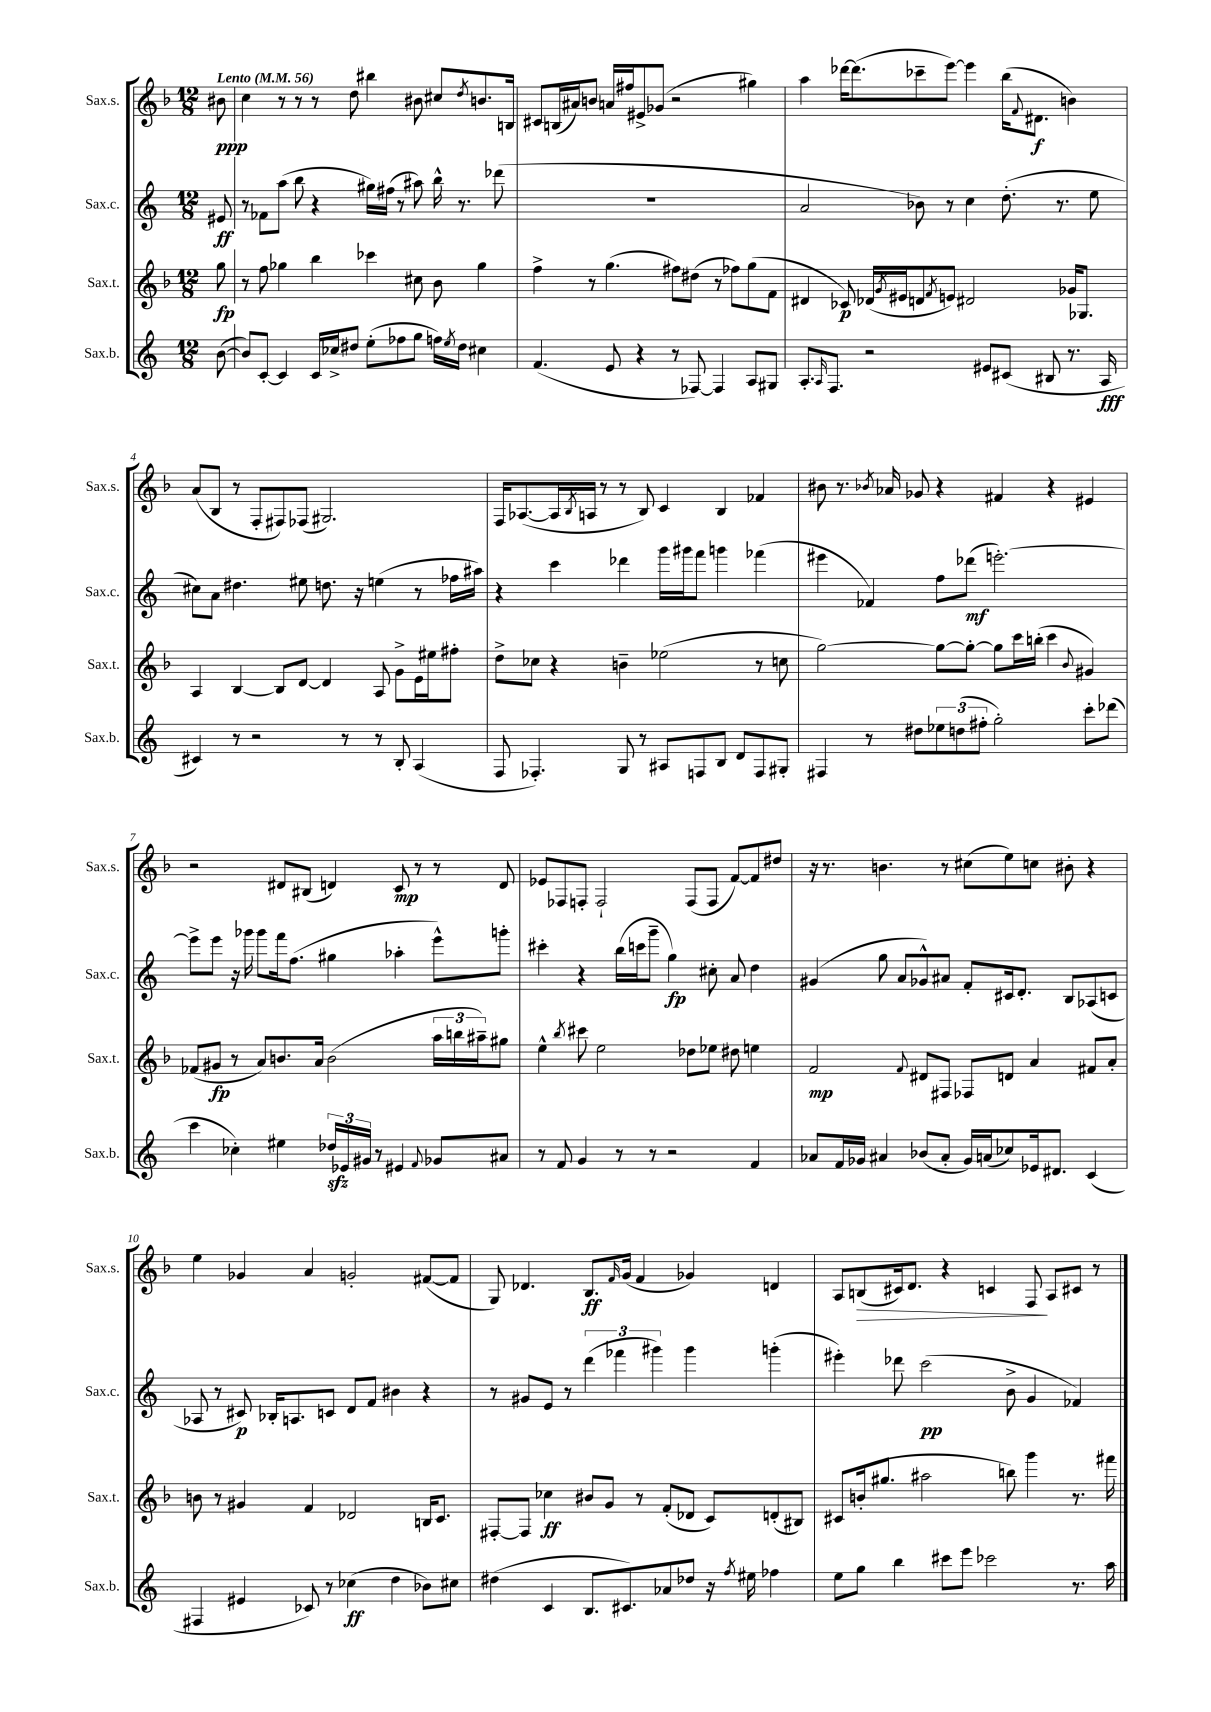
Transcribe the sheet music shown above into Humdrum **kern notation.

**kern	**dynam	**kern	**dynam	**kern	**dynam	**kern	**dynam
*part4	*part4	*part3	*part3	*part2	*part2	*part1	*part1
*staff4	*staff4	*staff3	*staff3	*staff2	*staff2	*staff1	*staff1
*I"Sax.b.	*	*I"Sax.t.	*	*I"Sax.c.	*	*I"Sax.s.	*
*I'Sax.b.	*	*I'Sax.t.	*	*I'Sax.c.	*	*I'Sax.s.	*
*clefG2	*	*clefG2	*	*clefG2	*	*clefG2	*
*k[]	*	*k[b-]	*	*k[]	*	*k[b-]	*
*M12/8	*	*M12/8	*	*M12/8	*	*M12/8	*
*MM56	*	*MM56	*	*MM56	*	*MM56	*
=	=	=	=	=	=	=	=
!	!	!	!	!	!	!LO:TX:a:B:t=Lento	!
([8b\	.	8gg\	fp	8e#X/	ff	8b#X\	ppp
=1	=1	=1	=1	=1	=1	=1	=1
8b/L])	.	8r	.	8r	.	4cc\	.
[8c'/J	.	8ff\	.	8f-X\L	.	.	.
4c/]	.	4gg-X\	.	(8aa\J	.	8r	.
.	.	.	.	8bb\	.	8r	.
16c/LL	.	4bb-\	.	4r	.	8r	.
16cc-X^/J	.	.	.	.	.	.	.
8dd#X/J	.	.	.	.	.	8dd\	.
(8ee'\L	.	4ccc-X\	.	16gg#X\LL)	.	4bb#X\	.
.	.	.	.	(16ff#X\JJ	.	.	.
8ff-X\	.	.	.	8r	.	.	.
8gg\J	.	8cc#X\	.	8aa#X\)	.	8b#X\	.
16ffn\LL)	.	8b-\	.	16bb^^\	.	8cc#X/L	.
8qee/	.	.	.	.	.	.	.
16dd#\JJ	.	.	.	8.r	.	.	.
.	.	.	.	.	.	8qdd/	.
4cc#X\	.	4gg-\	.	.	.	8.bn/	.
.	.	.	.	(8ddd-X\	.	.	.
.	.	.	.	.	.	16Bn/Jk	.
=2	=2	=2	=2	=2	=2	=2	=2
(4.f/	.	4ff^\	.	1.r	.	8c#X/L	.
.	.	.	.	.	.	(16Bn/L	.
.	.	.	.	.	.	16a#X/J)	.
.	.	8r	.	.	.	8bn/J	.
8e/	.	(4.gg\	.	.	.	16an/LL	.
.	.	.	.	.	.	16ff#X/J	.
4r	.	.	.	.	.	8e#X^/	.
.	.	.	.	.	.	(8g-X/J	.
8r	.	8ff#X\L)	.	.	.	2r	.
[8F-X/)	.	(8dd#X\J	.	.	.	.	.
4F-/]	.	8r	.	.	.	.	.
.	.	8ff-X\L)	.	.	.	.	.
8A/L	.	(8gg\	.	.	.	4gg#X\)	.
8G#X/J	.	8f\J	.	.	.	.	.
=3	=3	=3	=3	=3	=3	=3	=3
8.A'/L	.	4d#X/	.	2a/	.	4aa\	.
16qqA/	.	.	.	.	.	.	.
8.F/J	.	.	.	.	.	.	.
.	.	8c-X/)	p	.	.	[16ddd-X\KL	.
.	.	.	.	.	.	(8.ddd-\]	.
2r	.	(16d-X/LL	.	.	.	.	.
.	.	8qg/	.	.	.	.	.
.	.	16e#X/J	.	.	.	.	.
.	.	8dn/	.	8b-X\)	.	8ccc-X~\	.
.	.	8qf/	.	.	.	.	.
.	.	8en/J)	.	8r	.	[8eee\J)	.
.	.	2d#X/	.	4cc\	.	4eee\]	.
8e#X/L	.	.	.	.	.	.	.
(8c#X/J	.	.	.	(8.dd'\	.	(16bb-\KL	.
.	.	.	.	.	.	8qqf/	.
.	.	.	.	.	.	8.d#X\J	f
8B#X/	.	.	.	.	.	.	.
.	.	.	.	8.r	.	.	.
8.r	.	16g-X/KL	.	.	.	4bn\)	.
.	.	8.G-X/J	.	.	.	.	.
.	.	.	.	8ee\	.	.	.
16A/	fff	.	.	.	.	.	.
!!LO:LB:g=z
=4	=4	=4	=4	=4	=4	=4	=4
4c#X/)	.	4A/	.	8cc#X\L)	.	(8a/L	.
.	.	.	.	8a\J	.	8B-/J	.
8r	.	[4B-/	.	4.dd#X\	.	8r	.
2r	.	.	.	.	.	8F'/L	.
.	.	8B-/L]	.	.	.	8F#X/)	.
.	.	[8d/J	.	8ee#X\	.	(8F-X/J	.
.	.	4d/]	.	8.ddn\	.	2.G#X/)	.
8r	.	.	.	.	.	.	.
.	.	.	.	16r	.	.	.
8r	.	8A/	.	(4een\	.	.	.
8B'/	.	8g^\L	.	.	.	.	.
(4A/	.	16e\L	.	8r	.	.	.
.	.	16ee#X\J	.	.	.	.	.
.	.	8ff#X'\J	.	16ff-X\LL	.	.	.
.	.	.	.	16aa#X\JJ)	.	.	.
=5	=5	=5	=5	=5	=5	=5	=5
8F/	.	8dd^\L	.	4r	.	16F/KL	.
.	.	.	.	.	.	([8.A-X/	.
4.F-X'/)	.	8cc-X\J	.	.	.	.	.
.	.	4r	.	4ccc\	.	16A-/L]	.
.	.	.	.	.	.	8qB-/	.
.	.	.	.	.	.	16An/JJ	.
.	.	.	.	.	.	8r	.
8G/	.	4bn~\	.	4ddd-X\	.	8r	.
8r	.	.	.	.	.	8B-/)	.
8A#X/L	.	(2ee-X\	.	16ggg\LL	.	4c/	.
.	.	.	.	16ggg#X\J	.	.	.
8Fn/	.	.	.	8fff\J	.	.	.
8B/J	.	.	.	4gggn\	.	4B-/	.
8d/L	.	.	.	.	.	.	.
8F/	.	8r	.	(4fff-X\	.	4f-X/	.
8G#X'/J	.	8ccn\	.	.	.	.	.
=6	=6	=6	=6	=6	=6	=6	=6
4F#X/	.	[2gg\)	.	4eee#X\	.	8b#X\	.
.	.	.	.	.	.	8.r	.
8r	.	.	.	4f-X/)	.	.	.
.	.	.	.	.	.	8qb-X/	.
.	.	.	.	.	.	16a-X/	.
8dd#X\L	.	.	.	.	.	8g-X/	.
12ee-X\	.	8gg\L_	.	8ff\L	.	4r	.
(12ddn\	.	.	.	.	.	.	.
.	.	8gg'\J_	.	(8ddd-X\J	mf	.	.
12ff#X'\J	.	.	.	.	.	.	.
2gg'\)	.	8gg\L]	.	[2.eeen'\)	.	4f#X/	.
.	.	16ccc\L	.	.	.	.	.
.	.	(16bbn'\JJ	.	.	.	.	.
.	.	4ccc\	.	.	.	4r	.
.	.	8qqb-/	.	.	.	.	.
8ccc'\L	.	4g#X/)	.	.	.	4e#X/	.
(8ddd-X\J	.	.	.	.	.	.	.
!!LO:LB:g=z
=7	=7	=7	=7	=7	=7	=7	=7
4ccc\	.	(8f-X/L	.	8eee^\L]	.	2r	.
.	.	8g#X/J	fp	8eee\J	.	.	.
4cc-X'\)	.	8r	.	16r	.	.	.
.	.	.	.	16ggg-X\	.	.	.
.	.	8a/L)	.	8ggg-\L	.	.	.
4ee#X\	.	8.bn/	.	16fff\k	.	8d#X/L	.
.	.	.	.	(8.ff\J	.	.	.
.	.	.	.	.	.	(8B#X/J	.
.	.	16a/Jk	.	.	.	.	.
24dd-Xzz/LL	.	(2b\	.	4gg#X\	.	4dn/)	.
24e-X/	.	.	.	.	.	.	.
24g#X/JJ	.	.	.	.	.	.	.
8r	.	.	.	.	.	.	.
4e#X/	.	.	.	4aa-X'\	.	8c/	mp
.	.	.	.	.	.	8r	.
8qqf/	.	.	.	.	.	.	.
8g-X/L	.	24aa\LL	.	8eee^^\L)	.	8r	.
.	.	24bbn\	.	.	.	.	.
.	.	24aa#X~\J)	.	.	.	.	.
8a#X/J	.	8gg#X\J	.	8gggn'\J	.	8d/	.
=8	=8	=8	=8	=8	=8	=8	=8
8r	.	4ee^^\	.	4ccc#X'\	.	8e-X/L	.
8f/	.	.	.	.	.	8F-X/	.
.	.	8qbb-/	.	.	.	.	.
4g/	.	8ccc#X\	.	4r	.	8Fn'/J	.
.	.	2ee\	.	.	.	2F`/	.
8r	.	.	.	(16bb\LL	.	.	.
.	.	.	.	16cccn\J	.	.	.
8r	.	.	.	8ggg~\J	.	.	.
2r	.	.	.	4gg\)	fp	.	.
.	.	8dd-X\L	.	.	.	(8F/L	.
.	.	8ee-X\J	.	8cc#X'\	.	8F/J	.
.	.	8dd#X\	.	8a/	.	[8f/L)	.
4f/	.	4een\	.	4dd\	.	8f/]	.
.	.	.	.	.	.	8dd#X/J	.
=9	=9	=9	=9	=9	=9	=9	=9
8a-X/L	.	2f/	mp	(4g#X/	.	16r	.
.	.	.	.	.	.	8.r	.
16f/L	.	.	.	.	.	.	.
16g-X/JJ	.	.	.	.	.	.	.
4a#X/	.	.	.	8gg\	.	4.bn\	.
.	.	.	.	8a/L	.	.	.
.	.	8qqf/	.	.	.	.	.
(8b-X/L	.	8d#X/L	.	8g-X^^/)	.	.	.
8a#'/J	.	8F#X/J	.	8a#X/J	.	8r	.
16g-/LL)	.	8F-X/L	.	8f'/L	.	(8cc#X\L	.
(16an/J	.	.	.	.	.	.	.
8cc-X/)	.	8dn/J	.	16c#X/k	.	8ee\)	.
.	.	.	.	8.d'/J	.	.	.
16e-X/k	.	4a/	.	.	.	8ccn\J	.
8.d#X/J	.	.	.	.	.	.	.
.	.	.	.	8B/L	.	8b#X'\	.
(4c/	.	8f#X/L	.	(8A-X/	.	4r	.
.	.	8a'/J	.	8cn/J	.	.	.
!!LO:LB:g=z
=10	=10	=10	=10	=10	=10	=10	=10
4F#X/	.	8bn\	.	8A-X/	.	4ee\	.
.	.	8r	.	8r	.	.	.
4e#X/	.	4g#X/	.	8c#X/)	p	4g-X/	.
.	.	.	.	16B-X'/KL	.	.	.
.	.	.	.	8.An/	.	.	.
8c-X/)	.	4f/	.	.	.	4a/	.
8r	.	.	.	8cn/J	.	.	.
(4cc-X\	ff	2d-X/	.	8d/L	.	2gn'/	.
.	.	.	.	8f/J	.	.	.
4dd\	.	.	.	4b#X\	.	.	.
8b-X\L)	.	16Bn/KL	.	4r	.	([8f#X/L	.
.	.	8.c/J	.	.	.	.	.
8cc#X\J	.	.	.	.	.	8f#/J]	.
=11	=11	=11	=11	=11	=11	=11	=11
(4dd#X\	.	[8F#X'/L	.	8r	.	8G/)	.
.	.	8F#/J]	.	8g#X/L	.	4.d-X/	.
4c/	.	4cc-X\	ff	8e/J	.	.	.
.	.	.	.	8r	.	.	.
8.B/L	.	8b#X/L	.	(6ddd\	.	8.B-/L	ff
.	.	8g/J	.	.	.	.	.
.	.	.	.	6fff-X\	.	.	.
.	.	.	.	.	.	16qqf/	.
8.c#X/)	.	.	.	.	.	(16g/Jk	.
.	.	8r	.	.	.	4f/	.
.	.	.	.	6ggg#X\)	.	.	.
8a-X/	.	(8f'/L	.	.	.	.	.
8dd-X/J	.	8d-X/J	.	4ggg#\	.	4g-X/)	.
16r	.	8c/L)	.	.	.	.	.
8qff/	.	.	.	.	.	.	.
16ee#X\	.	.	.	.	.	.	.
4ff-X\	.	(8dn'/	.	(4gggn'\	.	4dn/	.
.	.	8B#X/J)	.	.	.	.	.
=12	=12	=12	=12	=12	=12	=12	=12
8ee\L	.	8c#X/L	.	4eee#X'\)	.	8A/L	.
!	!	!	!	!	!	!	!LO:HP:b
8gg\J	.	(16bn'/k	.	.	.	(8Bn/	>
.	.	8.gg#X/J	.	.	.	.	.
4bb\	.	.	.	8ddd-X\	.	16c#X/k)	.
.	.	.	.	.	.	8.d/J	.
.	.	2aa#X\	.	(2ccc\	pp	.	.
8ccc#X\L	.	.	.	.	.	4r	.
8eee\J	.	.	.	.	.	.	.
2ccc-X\	.	.	.	.	.	4cn/	.
.	.	8bbn\)	.	8b^\	.	.	.
.	.	4ggg\	.	4g/	.	8F/	.
.	.	.	.	.	.	8A/L	]
8.r	.	8.r	.	4f-X/)	.	8c#X/J	.
.	.	.	.	.	.	8r	.
16aa\	.	16fff#X\	.	.	.	.	.
==	==	==	==	==	==	==	==
*-	*-	*-	*-	*-	*-	*-	*-
